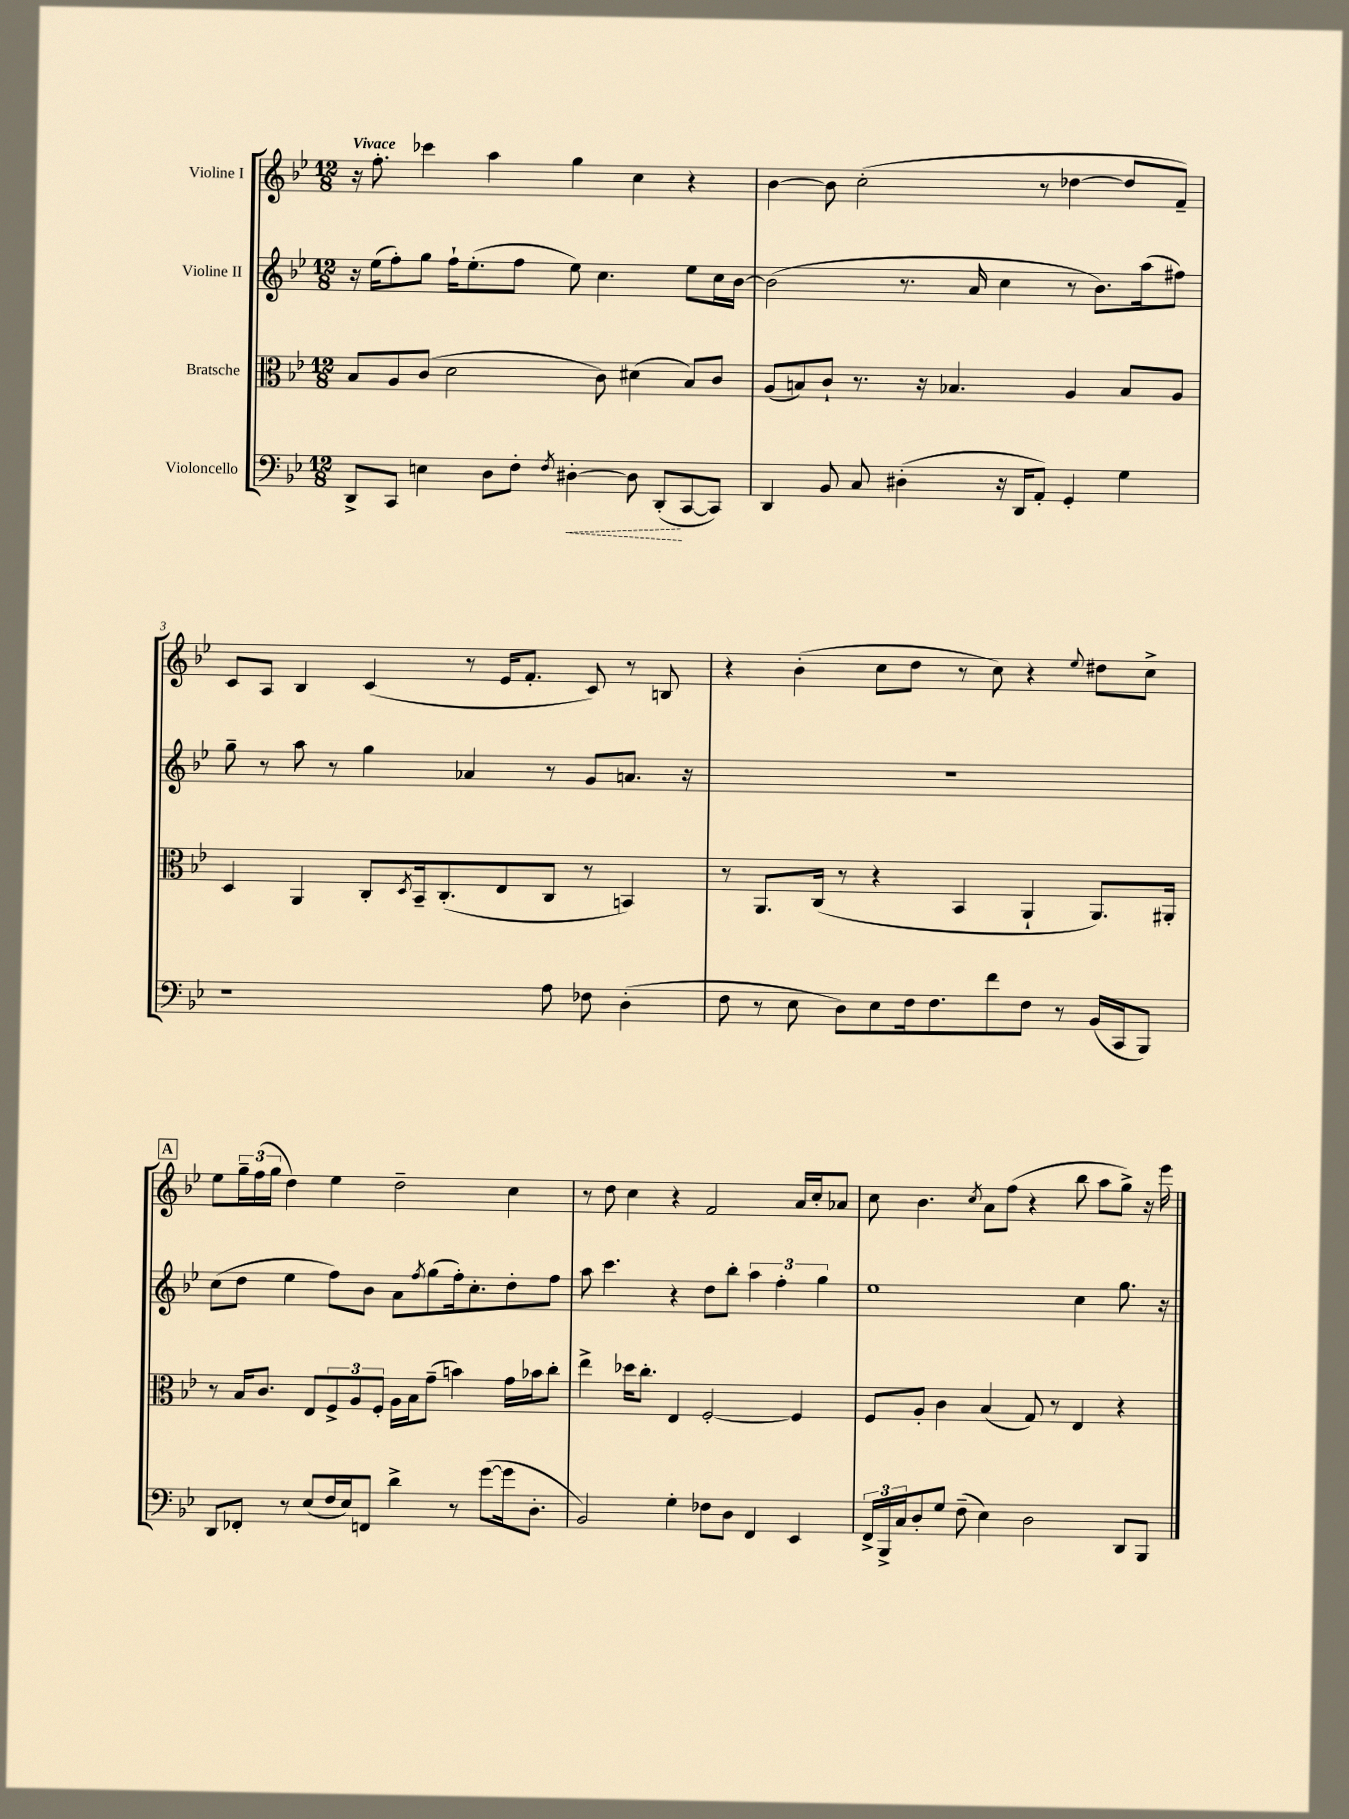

**kern	**kern	**kern	**kern
*staff4	*staff3	*staff2	*staff1
*clefF4	*clefC3	*clefG2	*clefG2
*k[b-e-]	*k[b-e-]	*k[b-e-]	*k[b-e-]
*M12/8	*M12/8	*M12/8	*M12/8
8DD^	8B-	16r	16r
.	.	(16ee-	8.ff'
8CC	8A	8ff')	.
4E	(8c	8gg	4ccc-
.	2d	16ff`	.
.	.	(8.ee-'	.
8D	.	.	4aa
8F'	.	8ff	.
8qF	.	.	.
[4D#'	.	8ee-)	4gg
.	8c)	4.cc	.
8D#]	(4d#	.	4cc
(8DD'	.	.	.
[8CC	8B-)	8ee-	4r
8CC])	8c	16cc	.
.	.	[16b-	.
=	=	=	=
4DD	(8A	(2b-]	[4b-
.	8B)	.	.
8BB-	8c`	.	8b-]
8C	8.r	.	(2cc'
(4D#'	.	8.r	.
.	16r	.	.
.	4.B-	.	.
.	.	16a	.
16r	.	4cc	.
16DD	.	.	.
8AA')	.	.	8r
4GG'	4A	8r	[4dd-
.	.	8.b-)	.
4G	8B-	.	8dd-]
.	.	(16aa	.
.	8A	8ff#)	8f~)
=	=	=	=
1r	4D	8gg~	8c
.	.	8r	8A
.	4AA	8aa	4B-
.	.	8r	.
.	8C'	4gg	(4c
.	8qD	.	.
.	16BB-~	.	.
.	(8.C'	.	.
.	.	4a-	8r
.	8E-	.	16e-
.	.	.	8.f'
8A	8C	8r	.
8F-	8r	8g	8c)
(4D'	4BB)	8.a	8r
.	.	.	8B
.	.	16r	.
=	=	=	=
8F	8r	1.r	4r
8r	8.AA	.	.
8E-	.	.	(4b-'
.	(16C	.	.
8D)	8r	.	.
8E-	4r	.	8cc
16F	.	.	8dd
8.F	.	.	.
.	4BB-	.	8r
8f	.	.	8cc)
8F	4AA`	.	4r
8r	.	.	.
.	.	.	8qqee-
(16BB-	8.AA)	.	8dd#
16CC	.	.	.
8BBB-)	.	.	8cc^
.	16AA#'	.	.
=	=	=	=
8DD	8r	(8cc	8ee-
8FF-'	16B-	8dd	24gg~
.	.	.	(24ff
.	8.c	.	.
.	.	.	24gg
8r	.	4ee-	4dd)
(8E-	8E-	.	.
16F	12F^	8ff)	4ee-
16E-)	.	.	.
.	12A	.	.
8FF	.	8b-	.
.	12F'	.	.
4d^	16A	8a	2dd~
.	16B-	.	.
.	.	8qff	.
.	(8g~	(8gg	.
8r	4b)	16ff')	.
.	.	8.cc'	.
([8g	.	.	.
16g]	16g	8dd'	4cc
8.D'	16b-	.	.
.	8cc'	8ff	.
=	=	=	=
2BB-)	4ee-^	8aa	8r
.	.	4.ccc	8dd
.	16dd-	.	4cc
.	8.cc'	.	.
4G'	4E-	4r	4r
8F-	[2F'	8dd	2f
8D	.	8bb-'	.
4FF	.	6aa	.
.	.	6ff'	.
4EE-	4F]	.	16a
.	.	.	16cc'
.	.	6gg	.
.	.	.	8a-
=	=	=	=
24FF^	8F	1ee-	8cc
24BBB-^	.	.	.
24C	.	.	.
8D'	8A'	.	4.b-
8G	4c	.	.
(8F~	.	.	.
.	.	.	8qcc
4E-)	(4B-	.	8a
.	.	.	(8ff
2D	8G)	.	4r
.	8r	.	.
.	4E-	4cc	8bb-
.	.	.	8aa
8DD	4r	8.gg	8gg^)
8BBB-	.	.	16r
.	.	16r	16eee-
==	==	==	==
*-	*-	*-	*-
